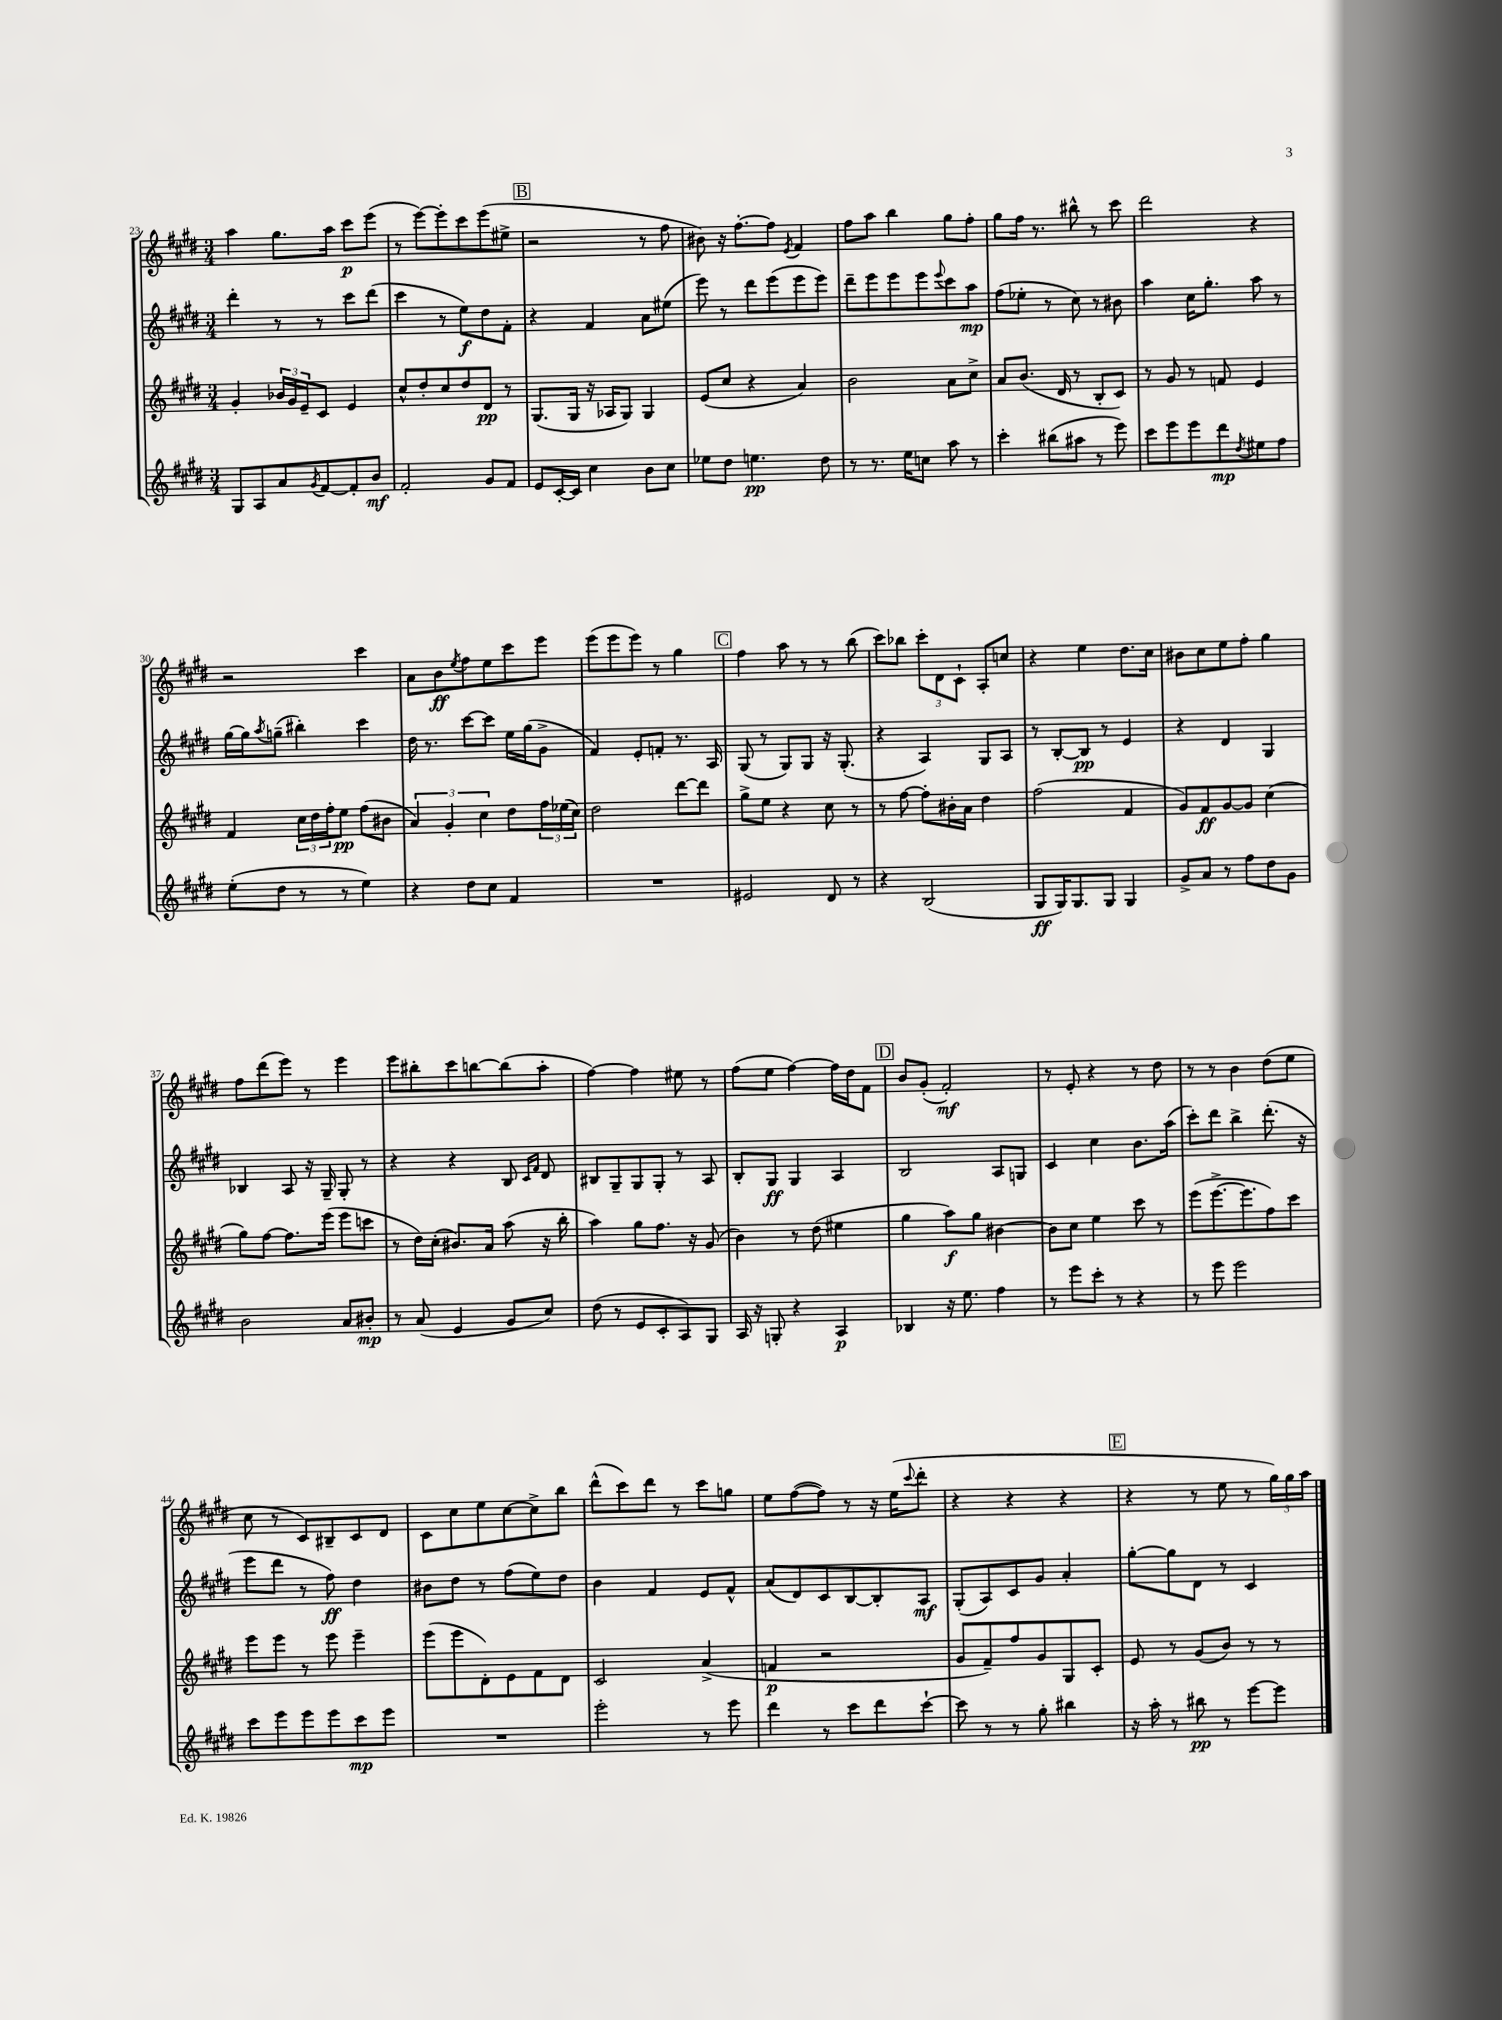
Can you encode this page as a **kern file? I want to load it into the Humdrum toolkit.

**kern	**dynam	**kern	**dynam	**kern	**dynam	**kern	**dynam
*part4	*part4	*part3	*part3	*part2	*part2	*part1	*part1
*staff4	*staff4	*staff3	*staff3	*staff2	*staff2	*staff1	*staff1
*clefG2	*	*clefG2	*	*clefG2	*	*clefG2	*
*k[f#c#g#d#]	*	*k[f#c#g#d#]	*	*k[f#c#g#d#]	*	*k[f#c#g#d#]	*
*M3/4	*	*M3/4	*	*M3/4	*	*M3/4	*
=23	=23	=23	=23	=23	=23	=23	=23
8G#/L	.	4g#'/	.	4ddd#'\	.	4aa\	.
8A/	.	.	.	.	.	.	.
8a/	.	24b-X/LL	.	8r	.	8.gg#\L	.
.	.	24g#/	.	.	.	.	.
.	.	24e~/J	.	.	.	.	.
8qg#/	.	.	.	.	.	.	.
[8f#/	.	8c#/J	.	8r	.	.	.
.	.	.	.	.	.	16aa\Jk	.
8f#'/]	.	4e/	.	8ccc#\L	.	8ccc#\L	p
8b/J	mf	.	.	(8ddd#\J	.	(8eee\J	.
=24	=24	=24	=24	=24	=24	=24	=24
2f#'/	.	8cc#^^/L	.	4ccc#\	.	8r	.
.	.	8dd#'/	.	.	.	[8eee\L)	.
.	.	8cc#/	.	8r	.	8eee'\]	.
.	.	8dd#/	.	8ee\L)	f	8ccc#\	.
8g#/L	.	8d#/J	pp	8dd#\	.	(8eee\	.
8f#/J	.	8r	.	8f#'\J	.	8ee#X^\J	.
!!LO:REH:place=s1:t=B
=25	=25	=25	=25	=25	=25	=25	=25
8e/L	.	(8.G#/L	.	4r	.	2r	.
[16c#'/L	.	.	.	.	.	.	.
16c#/JJ]	.	16G#/Jk	.	.	.	.	.
4cc#\	.	16r	.	4f#/	.	.	.
.	.	16A-X/KL	.	.	.	.	.
.	.	8G#/J)	.	.	.	.	.
8b\L	.	4G#/	.	8a\L	.	8r	.
8cc#\J	.	.	.	(8ee#X\J	.	8ff#\	.
=26	=26	=26	=26	=26	=26	=26	=26
8ee-X\L	.	(8e/L	.	8eee\)	.	8b#X\)	.
8dd#\J	.	8cc#/J	.	8r	.	16r	.
.	.	.	.	.	.	[8.ff#'\L	.
4.een\	pp	4r	.	8ddd#\L	.	.	.
.	.	.	.	(8eee\	.	8ff#\J]	.
.	.	.	.	.	.	8qe/	.
.	.	4a/)	.	8eee\	.	4f#/	.
8dd#\	.	.	.	8eee\J)	.	.	.
=27	=27	=27	=27	=27	=27	=27	=27
8r	.	2b\	.	8ddd#~\L	.	8ff#\L	.
8.r	.	.	.	8eee\	.	8aa\J	.
.	.	.	.	8eee\	.	4bb\	.
16ee\KL	.	.	.	.	.	.	.
8ccn\J	.	.	.	8eee\	.	.	.
.	.	.	.	8qqeee/	.	.	.
8aa\	.	8a\L	.	8ccc#\	.	8gg#\L	.
8r	.	8cc#^\J	.	8aa\J	mp	8ff#'\J	.
=28	=28	=28	=28	=28	=28	=28	=28
4ccc#'\	.	8a/L	.	(8ff#\L	.	8gg#\L	.
.	.	(8.b/J	.	8ee-X'\J	.	16ff#\Jk	.
.	.	.	.	.	.	8.r	.
(8bb#X\L	.	.	.	8r	.	.	.
.	.	16d#/	.	.	.	.	.
8aa#X\J	.	8r	.	8cc#\)	.	8bb#X^^\	.
8r	.	8B'/L	.	8r	.	8r	.
8eee\)	.	8c#/J)	.	8b#X\	.	8ccc#\	.
=29	=29	=29	=29	=29	=29	=29	=29
8ccc#\L	.	8r	.	4aa\	.	2ddd#\	.
8eee\	.	8g#/	.	.	.	.	.
8eee\	.	8r	.	16cc#\KL	.	.	.
.	.	.	.	8.gg#'\J	.	.	.
8ddd#\	mp	8fn/	.	.	.	.	.
8qdd#/	.	.	.	.	.	.	.
8ee#X\	.	4e/	.	8aa\	.	4r	.
8ff#\J	.	.	.	8r	.	.	.
!!LO:LB:g=z
=30	=30	=30	=30	=30	=30	=30	=30
(8ee'\L	.	4f#/	.	[16gg#\LL	.	2r	.
.	.	.	.	16gg#\J]	.	.	.
.	.	.	.	8qaa/	.	.	.
8dd#\J	.	.	.	(8ggn~\J	.	.	.
8r	.	24cc#\LL	.	4bb#X'\)	.	.	.
.	.	24dd#\	.	.	.	.	.
.	.	24ff#'\J	.	.	.	.	.
8r	.	8ee\J	pp	.	.	.	.
4ee\)	.	(8ff#\L	.	4ccc#\	.	4ccc#\	.
.	.	8b#X\J	.	.	.	.	.
=31	=31	=31	=31	=31	=31	=31	=31
4r	.	6a/)	.	16dd#\	.	8a\L	.
.	.	.	.	8.r	.	.	.
.	.	.	.	.	.	8b\	ff
.	.	6g#'/	.	.	.	.	.
.	.	.	.	.	.	8qee/	.
8dd#\L	.	.	.	[8ccc#\L	.	8ff#\	.
.	.	6cc#\	.	.	.	.	.
8cc#\J	.	.	.	8ccc#\J]	.	8ee\	.
4f#/	.	8dd#\L	.	16ee\LL	.	8ccc#\	.
.	.	.	.	(16gg#\J	.	.	.
.	.	24ff#\L	.	8g#^\J	.	8eee\J	.
.	.	(24ee-X\	.	.	.	.	.
.	.	24cc#\JJ)	.	.	.	.	.
=32	=32	=32	=32	=32	=32	=32	=32
2.r	.	2dd#\	.	4f#/)	.	(8eee\L	.
.	.	.	.	.	.	8eee\	.
.	.	.	.	8e'/L	.	8eee\J)	.
.	.	.	.	8fn'/J	.	8r	.
.	.	[8ddd#\L	.	8.r	.	4gg#\	.
.	.	8ddd#\J]	.	.	.	.	.
.	.	.	.	16A/	.	.	.
!!LO:REH:place=s1:t=C
=33	=33	=33	=33	=33	=33	=33	=33
2e#X/	.	8gg#^\L	.	(8G#/	.	4ff#\	.
.	.	8ee\J	.	8r	.	.	.
.	.	4r	.	8G#/L)	.	8aa\	.
.	.	.	.	8G#/J	.	8r	.
8d#/	.	8cc#\	.	16r	.	8r	.
.	.	.	.	(8.G#'/	.	.	.
8r	.	8r	.	.	.	(8bb\	.
=34	=34	=34	=34	=34	=34	=34	=34
4r	.	8r	.	4r	.	8ccc#\L)	.
.	.	[8ff#\	.	.	.	8bb-X\J	.
(2B/	.	8ff#'\L]	.	4A/)	.	12ccc#'\L	.
.	.	.	.	.	.	12d#\	.
.	.	16b#X'\L	.	.	.	.	.
.	.	.	.	.	.	12c#`\J	.
.	.	16a\JJ	.	.	.	.	.
.	.	4dd#\	.	8G#/L	.	8A'/L	.
.	.	.	.	8A/J	.	8ccn/J	.
=35	=35	=35	=35	=35	=35	=35	=35
8G#/L	ff	(2ff#\	.	8r	.	4r	.
16G#/K)	.	.	.	[8B'/L	.	.	.
8.G#/	.	.	.	.	.	.	.
.	.	.	.	8B/J]	pp	4ee\	.
8G#/J	.	.	.	8r	.	.	.
4G#/	.	4f#/	.	4e/	.	8.dd#\L	.
.	.	.	.	.	.	16cc#\Jk	.
=36	=36	=36	=36	=36	=36	=36	=36
8g#^/L	.	8g#/L)	.	4r	.	8b#X\L	.
8a/J	.	8f#/	ff	.	.	8cc#\	.
8r	.	[8g#/	.	4d#/	.	8ee\	.
8ff#\L	.	8g#/J]	.	.	.	8ff#'\J	.
8dd#\	.	(4cc#\	.	4G#/	.	4gg#\	.
8g#\J	.	.	.	.	.	.	.
!!LO:LB:g=z
=37	=37	=37	=37	=37	=37	=37	=37
2b\	.	8gg#\L)	.	4B-X/	.	8ff#\L	.
.	.	[8ff#\J	.	.	.	(8ddd#\	.
.	.	8.ff#\L]	.	8A/	.	8eee\J)	.
.	.	.	.	16r	.	8r	.
.	.	(16eee\Jk	.	16G#~/	.	.	.
8a/L	.	8eee\L	.	8G#'/	.	4eee\	.
8b#X'/J	mp	8cccn\J	.	8r	.	.	.
=38	=38	=38	=38	=38	=38	=38	=38
8r	.	8r	.	4r	.	8eee\L	.
(8a/	.	16dd#\LL)	.	.	.	8bb#X'\	.
.	.	(16cc#'\JJ	.	.	.	.	.
4e/	.	8.b#X/L)	.	4r	.	8ccc#\	.
.	.	.	.	.	.	[8bbn\	.
.	.	16a/Jk	.	.	.	.	.
8g#/L	.	(8aa\	.	8B/	.	(8bb\]	.
.	.	.	.	16qqc#/LL	.	.	.
.	.	.	.	16qqf#/JJ	.	.	.
8cc#/J)	.	16r	.	8d#/	.	8aa'\J	.
.	.	16bb'\	.	.	.	.	.
=39	=39	=39	=39	=39	=39	=39	=39
(8dd#\	.	4aa\)	.	8B#X/L	.	[4ff#\)	.
8r	.	.	.	8G#~/	.	.	.
8e/L	.	8gg#\L	.	8G#/	.	4ff#\]	.
8c#'/	.	8.ff#\J	.	8G#'/J	.	.	.
8A/)	.	.	.	8r	.	8ee#X\	.
.	.	16r	.	.	.	.	.
8G#/J	.	(8g#/	.	8A/	.	8r	.
=40	=40	=40	=40	=40	=40	=40	=40
16A/	.	4b\)	.	8B'/L	.	(8ff#\L	.
16r	.	.	.	.	.	.	.
8Gn'/	.	.	.	8G#/J	ff	8ee\J	.
4r	.	8r	.	4G#/	.	[4ff#\)	.
.	.	(8dd#\	.	.	.	.	.
4A/	p	4ee#X\	.	4A/	.	16ff#\LL]	.
.	.	.	.	.	.	16dd#\J	.
.	.	.	.	.	.	8f#\J	.
!!LO:REH:place=s1:t=D
=41	=41	=41	=41	=41	=41	=41	=41
4B-X/	.	4gg#\	.	2B/	.	8b/L	.
.	.	.	.	.	.	(8g#'/J	.
16r	.	8aa\L)	f	.	.	2f#'/)	mf
8.ee\	.	.	.	.	.	.	.
.	.	8gg#\J	.	.	.	.	.
4ff#\	.	[4b#X\	.	8A/L	.	.	.
.	.	.	.	8Gn/J	.	.	.
=42	=42	=42	=42	=42	=42	=42	=42
8r	.	8b#\L]	.	4c#/	.	8r	.
8eee\L	.	8cc#\J	.	.	.	8e'/	.
8ccc#'\J	.	4ee\	.	4cc#\	.	4r	.
8r	.	.	.	.	.	.	.
4r	.	8ccc#\	.	8.b\L	.	8r	.
.	.	8r	.	.	.	8dd#\	.
.	.	.	.	(16aa\Jk	.	.	.
=43	=43	=43	=43	=43	=43	=43	=43
8r	.	(8eee\L	.	8ccc#'\L)	.	8r	.
8eee\	.	[8.eee^\	.	8ddd#\J	.	8r	.
2eee\	.	.	.	4bb^\	.	4b\	.
.	.	8.eee\]	.	.	.	.	.
.	.	8ff#\)	.	(8.ddd#'\	.	(8dd#\L	.
.	.	8ccc#\J	.	.	.	8ee\J	.
.	.	.	.	16r	.	.	.
!!LO:LB:g=z
=44	=44	=44	=44	=44	=44	=44	=44
8ccc#\L	.	8eee\L	.	8eee\L	.	8cc#\	.
8eee\	.	8eee\J	.	8ddd#\J	.	8r	.
8eee\	.	8r	.	8r	.	8c#/L)	.
8eee\	.	8eee\	.	8ff#\)	ff	8B#X~/	.
8ccc#\	mp	4eee~\	.	4dd#\	.	8c#/	.
8eee\J	.	.	.	.	.	8d#/J	.
=45	=45	=45	=45	=45	=45	=45	=45
2.r	.	(8eee\L	.	8b#X\L	.	8c#\L	.
.	.	8eee\	.	8dd#\J	.	8cc#\	.
.	.	8d#'\)	.	8r	.	8ee\	.
.	.	8e\	.	(8ff#\L	.	[8cc#\	.
.	.	8f#\	.	8ee\)	.	8cc#^\]	.
.	.	8d#\J	.	8dd#\J	.	8bb\J	.
=46	=46	=46	=46	=46	=46	=46	=46
2eee'\	.	2c#/	.	4b\	.	(8ddd#^^\L	.
.	.	.	.	.	.	8ccc#\)	.
.	.	.	.	4f#/	.	8ddd#\J	.
.	.	.	.	.	.	8r	.
8r	.	(4a^/	.	8e/L	.	8ccc#\L	.
8eee\	.	.	.	8f#^^/J	.	8ggn\J	.
=47	=47	=47	=47	=47	=47	=47	=47
4ddd#\	.	4fn/	p	(8a/L	.	8ee\L	.
.	.	.	.	8d#/)	.	([8ff#\	.
8r	.	2r	.	8c#/	.	8ff#\J])	.
8ccc#\L	.	.	.	[8B/	.	8r	.
8ddd#\	.	.	.	8B'/]	.	16r	.
.	.	.	.	.	.	(16ee\KL	.
.	.	.	.	.	.	8qqccc#/	.
[8ccc#`\J	.	.	.	8A/J	mf	8ddd#'\J	.
=48	=48	=48	=48	=48	=48	=48	=48
8ccc#\]	.	8g#/L	.	(8G#'/L	.	4r	.
8r	.	8f#~/)	.	8A/)	.	.	.
8r	.	8ff#/	.	8c#/	.	4r	.
8gg#'\	.	8g#/	.	8g#/J	.	.	.
4bb#X\	.	8G#/	.	4a'/	.	4r	.
.	.	8c#'/J	.	.	.	.	.
!!LO:REH:place=s1:t=E
=49	=49	=49	=49	=49	=49	=49	=49
16r	.	8e/	.	[8gg#'\L	.	4r	.
16aa'\	.	.	.	.	.	.	.
8r	.	8r	.	8gg#\]	.	.	.
8bb#X\	pp	(8g#/L	.	8d#\J	.	8r	.
8r	.	8b/J)	.	8r	.	8ee\	.
[8eee\L	.	8r	.	4c#/	.	8r	.
8eee\J]	.	8r	.	.	.	24gg#\LL)	.
.	.	.	.	.	.	24gg#\	.
.	.	.	.	.	.	24aa\JJ	.
==	==	==	==	==	==	==	==
*-	*-	*-	*-	*-	*-	*-	*-
